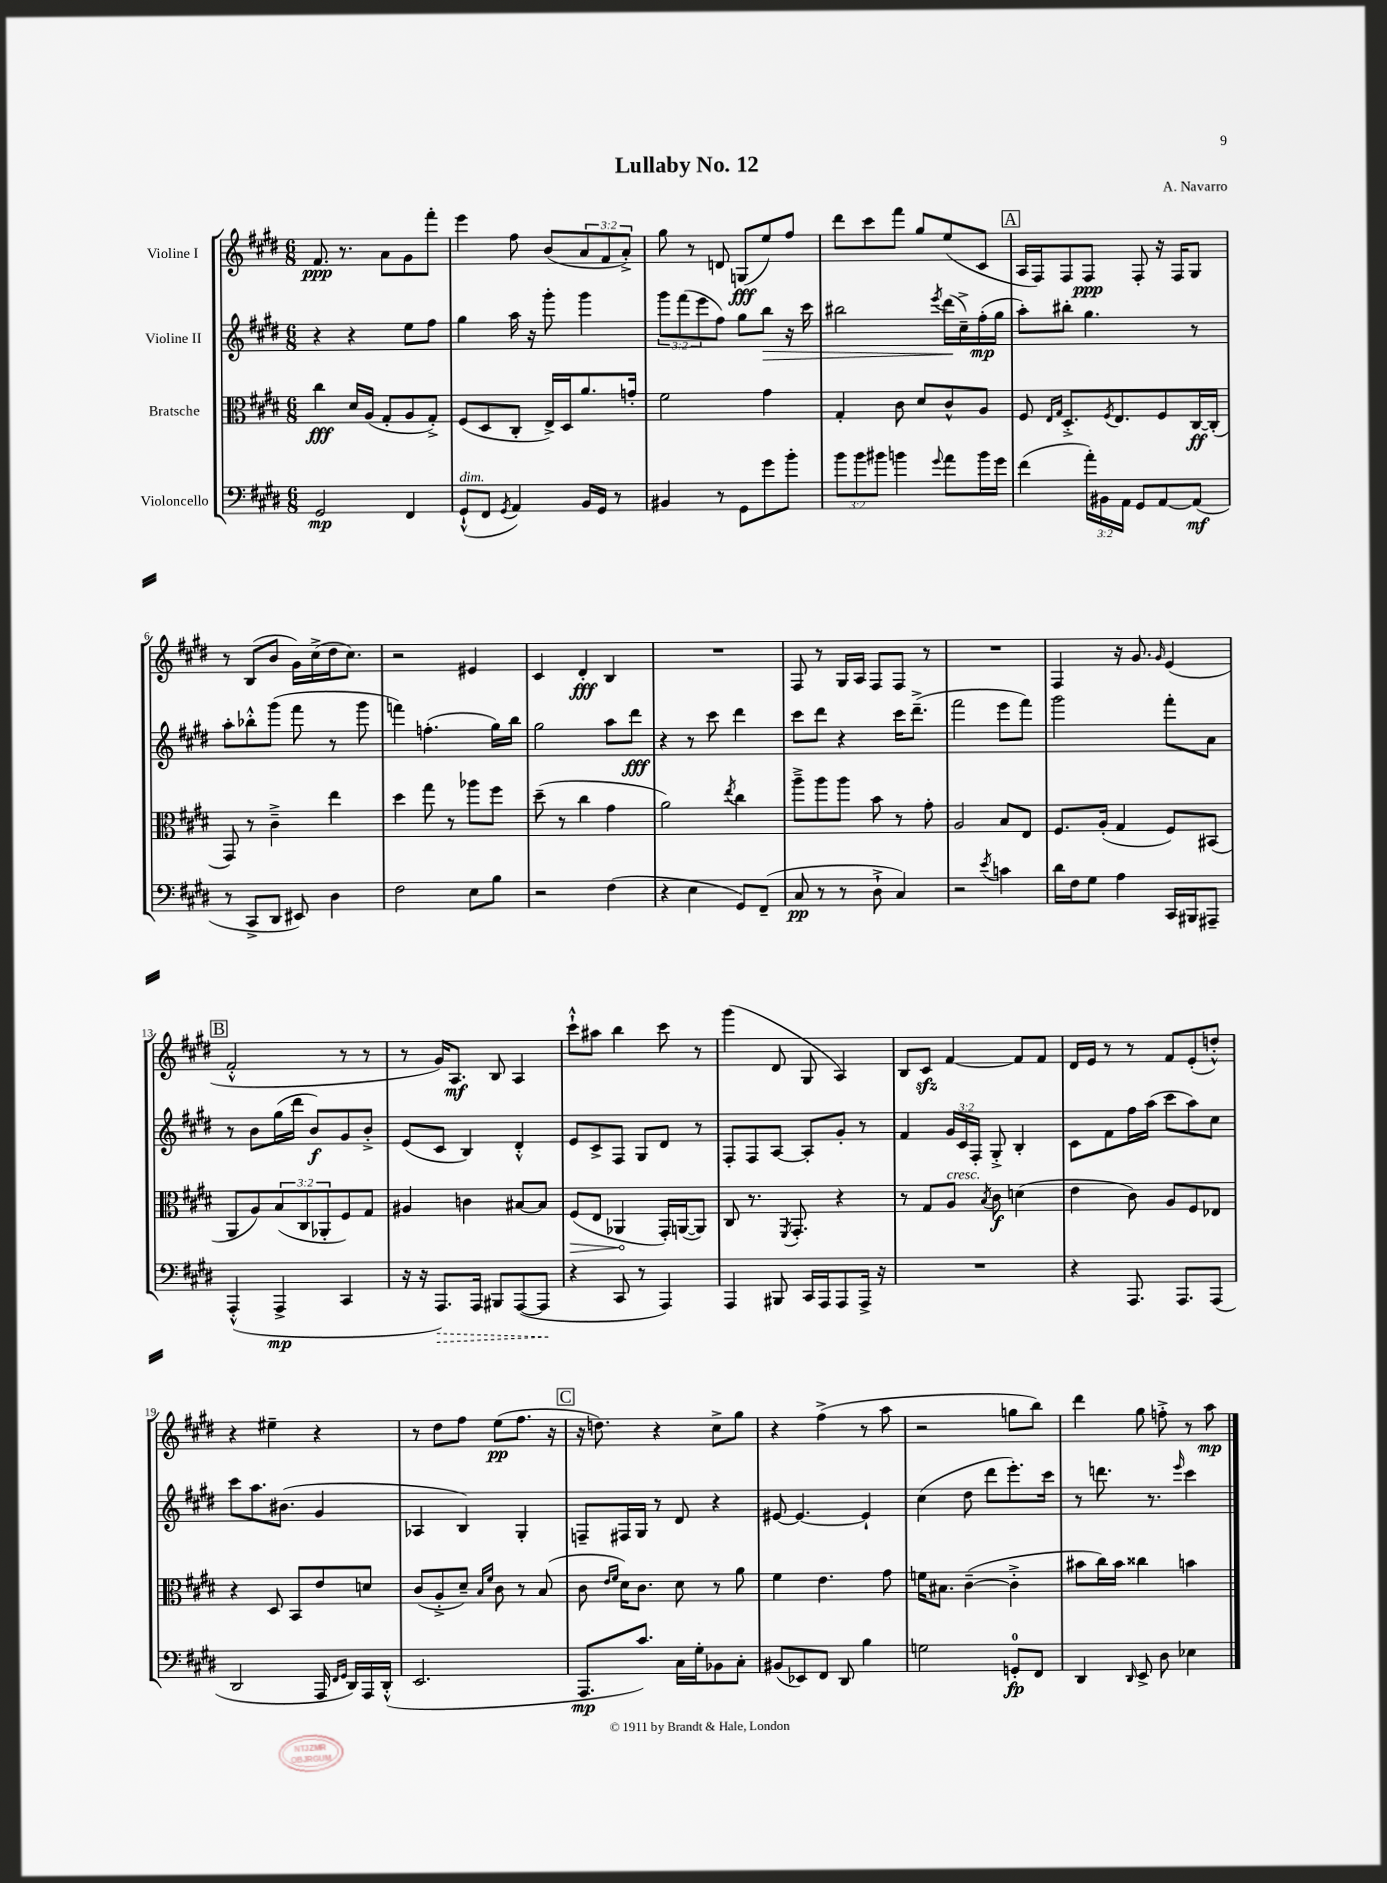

**kern	**kern	**kern	**kern
*staff4	*staff3	*staff2	*staff1
*clefF4	*clefC3	*clefG2	*clefG2
*k[f#c#g#d#]	*k[f#c#g#d#]	*k[f#c#g#d#]	*k[f#c#g#d#]
*M6/8	*M6/8	*M6/8	*M6/8
2GG#/	4cc#\	4r	8.f#/
.	.	.	8.r
.	16d#/LL	4r	.
.	(16A/JJ	.	.
.	8G#'/L	.	8a\L
4FF#/	8A/	8ee\L	8g#\
.	8G#'^/J)	8ff#\J	8fff#'\J
=	=	=	=
(8GG#`^^/L	(8F#/L	4gg#\	4eee\
8FF#/J	8D#/	.	.
8qGG#/	.	.	.
4AA/)	8C#'/J	16aa\	8ff#\
.	.	16r	.
.	16E^/LL)	8ggg#'\	(8b/L
.	16D#/J	.	.
16BB/LL	8.a/	4ggg#\	12a/
16GG#/JJ	.	.	.
.	.	.	12f#/
8r	.	.	.
.	.	.	12a'^/J)
.	16g'/Jk	.	.
=	=	=	=
4BB#/	2f#\	12ggg#\L	8gg#\
.	.	(12fff#\	.
.	.	.	8r
.	.	12eee\	.
8r	.	8ff#\J)	8d/
8GG#\L	.	8gg#\L	(8G/L
8g#\	4g#\	8bb\J	8ee/)
8b'\J	.	16r	8ff#/J
.	.	16ccc#\	.
=	=	=	=
12b\L	4G#'/	2bb#\	8ddd#\L
12b\	.	.	.
.	.	.	8ccc#\
12b#\J	.	.	.
4b\	8c#\	.	8fff#\J
.	8d#/L	.	8gg#/L
8qqg#/	.	8qeee/	.
8a\L	8c#^^/	(16ddd#\LL	(8ee/
.	.	16cc#~^\)	.
16b\L	8A/J	(16ff#'\	8c#/J
16g#\JJ	.	16gg#\JJ	.
=	=	=	=
(4f#\	8F#/	8aa'\L)	16A/LL
.	.	.	16F#/J)
.	16qqE/LL	.	.
.	16qqG#/JJ	.	.
.	8.D#'^/L	8bb#'\J	8F#/
24a'\LL)	.	4.gg#\	8F#/J
24BB#\	.	.	.
.	8qF#/	.	.
.	8.E/	.	.
24AA\JJ	.	.	.
8GG#/L	.	.	8F#'/
[8AA/	8F#/	.	16r
.	.	.	16F#/LK
(8AA/]J	[16C#/L	8r	8G#/J
.	(16C#'/]JJ	.	.
=	=	=	=
8r	8GG#/)	8aa'\L	8r
8CC#^/L	8r	8bb-'^^\	(8B/L
8DD#/J	4c#~^\	(8ggg#\J	8b/J
8EE#/)	.	8fff#\	16g#\LL)
.	.	.	(16cc#^\
4D#\	4ee\	8r	16dd#\J
.	.	.	8.cc#\J)
.	.	8ggg#\	.
=	=	=	=
2F#\	4dd#\	4fff\)	2r
.	8gg#\	(4.ff'\	.
.	8r	.	.
8E\L	8aa-\L	.	4e#/
8B\J	8ff#\J	16gg#\LL)	.
.	.	16bb\JJ	.
=	=	=	=
2r	(8dd#~\	2gg#\	4c#/
.	8r	.	.
.	4cc#\	.	4d#'/
(4F#\	4g#\	8aa\L	4B/
.	.	8ddd#\J	.
=	=	=	=
4r	2a\)	4r	2.r
4E\	.	8r	.
.	.	8ccc#\	.
.	8qee/	.	.
8GG#/L)	4cc#\	4ddd#\	.
(8FF#~/J	.	.	.
=	=	=	=
8C#/	8aa~^\L	8ccc#\L	8F#/
8r	8aa\	8ddd#\J	8r
8r	8aa\J	4r	16G#/LL
.	.	.	16A/JJ
8D#`^\	8b\	.	8F#/L
4C#/)	8r	16ccc#\LK	8F#/J
.	.	(8.ddd#~^\J	.
.	8g#'\	.	8r
=	=	=	=
2r	2A/	2fff#\	2.r
8qe/	.	.	.
4c\	8B/L	8eee\L	.
.	8E/J	8fff#\J)	.
=	=	=	=
16d#\LL	8.F#/L	2ggg#\	4F#/
16F#\J	.	.	.
8G#\J	.	.	.
.	(16A'/Jk	.	.
4A\	4G#/	.	16r
.	.	.	8.g#/
.	.	.	16qqg#/
16CC#/LL	8F#/L)	8fff#'\L	(4e/
16BBB#/J	.	.	.
8AAA#~/J	(8BB#/J	8a\J	.
=	=	=	=
(4AAA'^^/	8AA/L	8r	2f#'^^/
.	8A/)	8b\L	.
4AAA^/	(12B/	(16gg#\L	.
.	.	16ddd#\JJ	.
.	12C#/	.	.
.	.	8b/L)	.
.	12AA-'/	.	.
4CC#/	8F#/)	8g#/	8r
.	8G#/J	8b'^/J	8r
=	=	=	=
16r	4A#/	(8e/L	8r
16r	.	.	.
8.AAA/L)	.	8c#/J	16g#/LK)
.	.	.	8.A/J
.	4c\	4B/)	.
16AAA/Jk	.	.	.
8BBB#/L	.	.	8B/
([8AAA/	[8B#/L	4d#'^^/	4A/
8AAA/]J	8B#/]J	.	.
=	=	=	=
4r	(8F#/L	8e/L	8ccc#`^^\L
.	8E/J	8c#^/	8aa#\J
8CC#/	4AA-/	8F#/J	4bb\
8r	.	8G#/L	.
4AAA/)	16GG#'/LL)	8d#/J	8ccc#\
.	([16AA/J	.	.
.	8AA/]J)	8r	8r
=	=	=	=
4AAA/	8C#/	8F#'/L	(4ggg#\
.	8.r	8F#/	.
8BBB#/	.	[8A/J	8d#/
.	8qFF#/	.	.
.	8.GG#'/	.	.
16CC#/LL	.	8A'/]L	8G#/
16AAA/J	.	.	.
8AAA/	4r	8g#'/J	4A/)
16AAA^/Jk	.	8r	.
16r	.	.	.
=	=	=	=
2.r	8r	4f#/	8B/L
.	8G#/L	.	8c#/J
.	8A/J	24g#/LL	[4f#/
.	.	24c#/	.
.	.	24F#'/JJ	.
.	8qB/	.	.
.	8c#\	8G#'^/	.
.	(4d\	4B'/	8f#/]L
.	.	.	8f#/J
=	=	=	=
4r	4e\	8c#\L	16d#/LL
.	.	.	16e/JJ
.	.	8f#\	8r
8.AAA/	8c#\)	16ff#\L	8r
.	.	(16aa\JJ	.
.	8A/L	8ccc#\L	8f#/L
8.AAA/L	.	.	.
.	8F#/	8aa\)	(8e'/
(8AAA/J	8E-/J	8cc#\J	8dd'^^/J)
=	=	=	=
2DD#/	4r	8ccc#\L	4r
.	.	8.aa\	.
.	8D#/	.	4ee#~\
.	.	(8.b#\J	.
.	8BB/L	.	.
16AAA/	8e/	4g#/	4r
16qqFF#/LL	.	.	.
16qqGG#/JJ	.	.	.
16DD#/LL)	.	.	.
16AAA/	8d/J	.	.
(16DD#'^^/JJ	.	.	.
=	=	=	=
2.EE/	(8c#/L	4A-/	8r
.	8A'^/	.	8dd#\L
.	8d#~/J)	4B/)	8ff#\J
.	16qqB/LL	.	.
.	16qqf#/JJ	.	.
.	8c#\	.	(8ee\L
.	8r	4G#'/	8.ff#\J
.	(8B/	.	.
.	.	.	16r
=	=	=	=
8.AAA/L	8c#\	8F~/L	16r
.	.	.	8.dd\)
.	16qqe/LL	.	.
.	16qqf#/JJ	.	.
.	16d#\LK)	16F#/L	.
8.c#/J)	8.c#\J	16G#/JJ	.
.	.	8r	4r
16C#\LL	8d#\	8d#/	.
16G#'\J	.	.	.
8BB-\	8r	4r	8cc#^\L
8C#'\J	8a\	.	8gg#\J
=	=	=	=
(8BB#/L	4f#\	[8e#/	4r
8EE-/)	.	4.e#/_	.
8FF#/J	4.e\	.	(4ff#^\
8DD#/	.	.	.
4B\	.	4e#`/]	8r
.	8g#\	.	8aa\
=	=	=	=
2G\	16f\LK	(4cc#\	2r
.	8.B#\J	.	.
.	([4c#~\	8dd#\	.
.	.	8ddd#\L	.
8GG'/L	4c#'^\]	8.eee'\)	8gg\L
8FF#/J	.	.	8bb\J)
.	.	16ccc#\Jk	.
=	=	=	=
4DD#/	8b#\L	8r	4ddd#\
.	16cc#\L)	8.ddd\	.
.	16b#\JJ	.	.
16qqDD#/	.	.	.
8EE^/	4cc##\	.	8gg#\
.	.	8.r	.
8D#\	.	.	8ff'^\
.	.	16qqeee/	.
4E-\	4b\	4ccc#\	8r
.	.	.	8aa\
==	==	==	==
*-	*-	*-	*-
